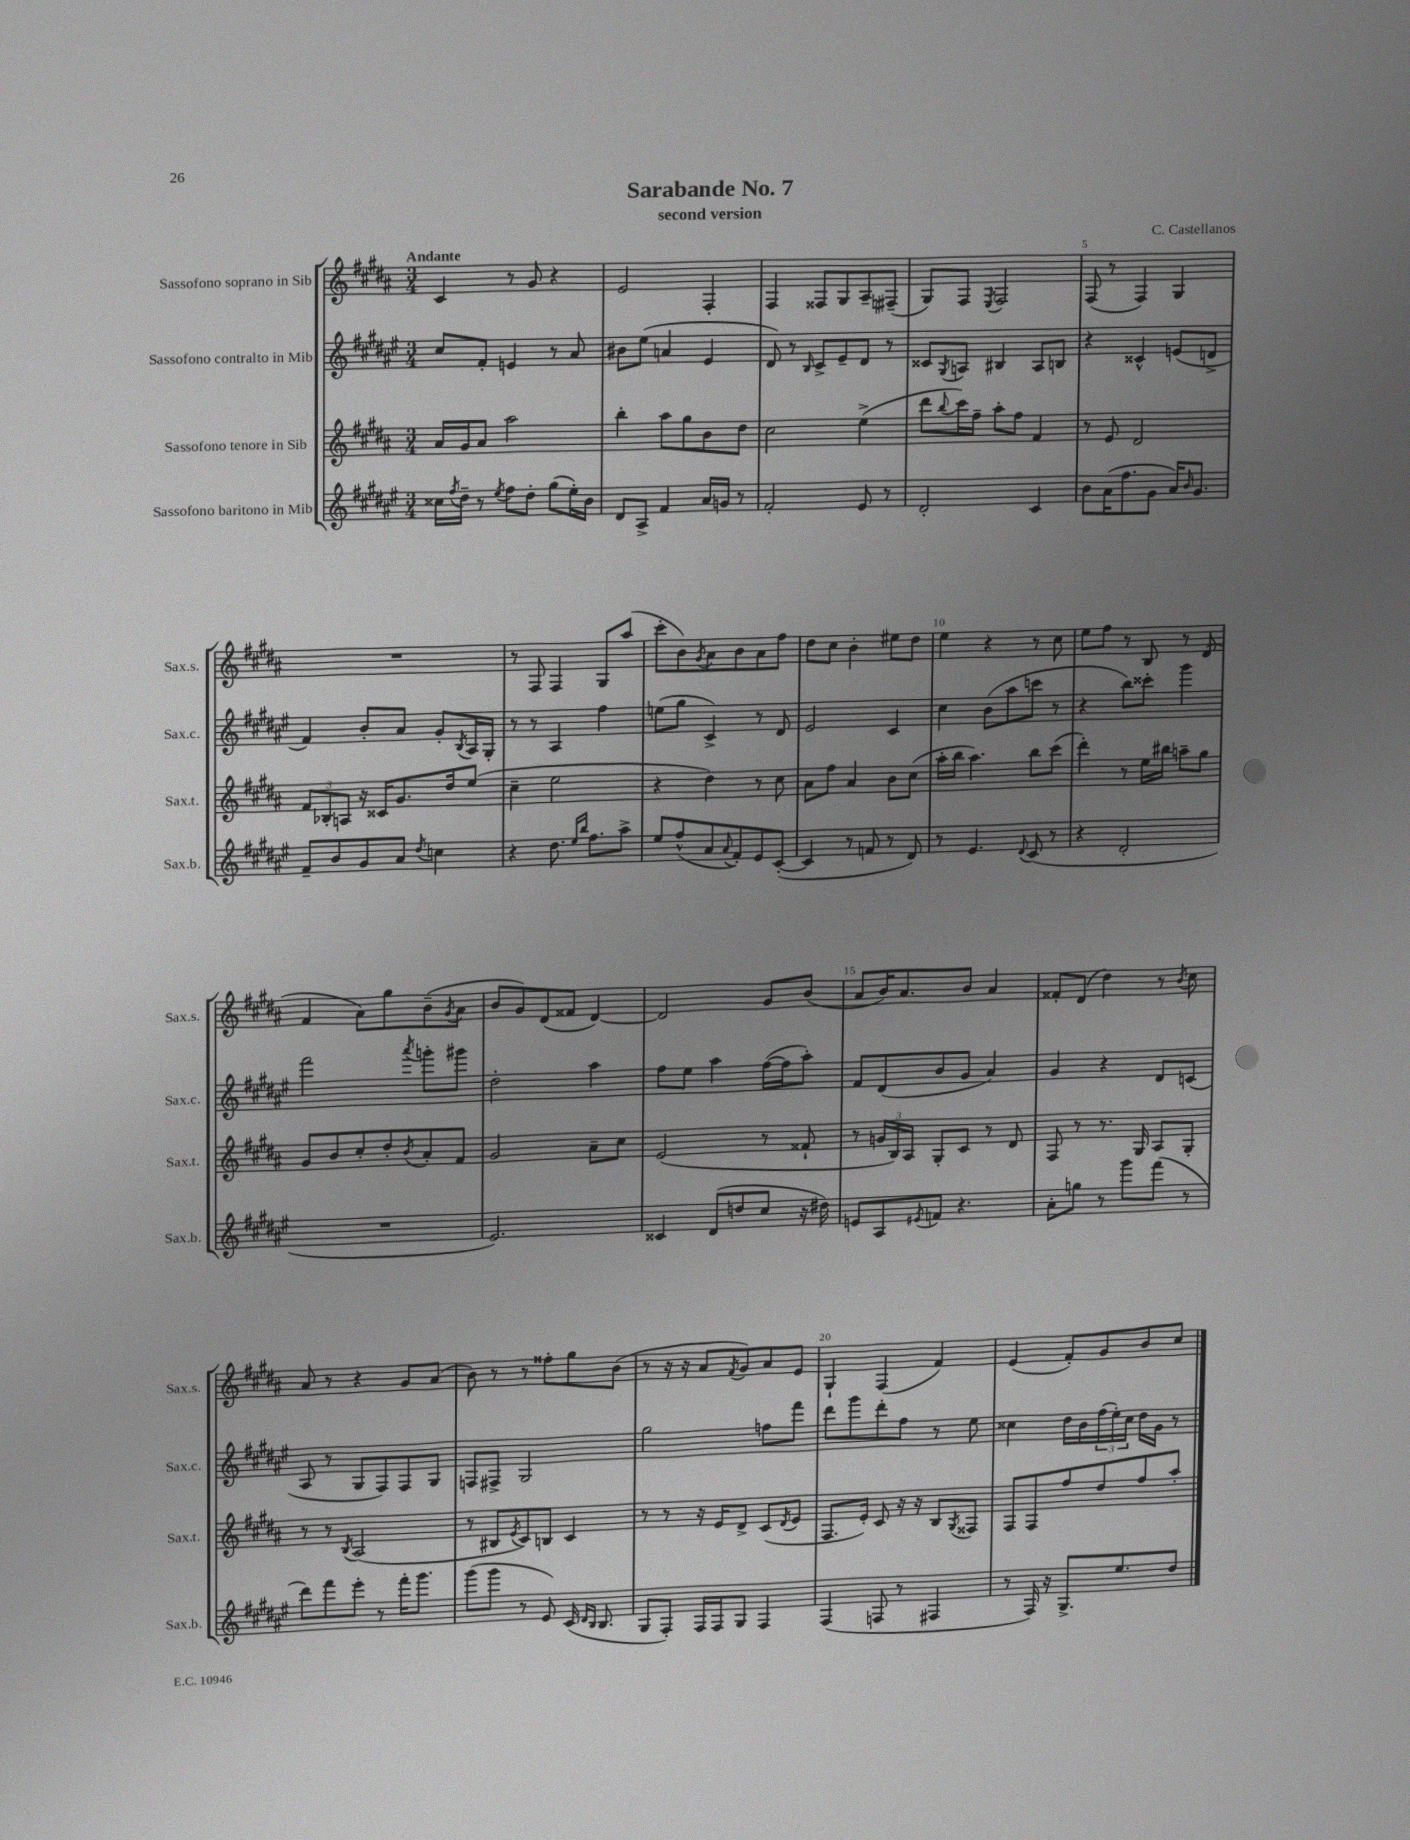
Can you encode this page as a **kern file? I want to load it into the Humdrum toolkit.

**kern	**kern	**kern	**kern
*staff4	*staff3	*staff2	*staff1
*clefG2	*clefG2	*clefG2	*clefG2
*k[f#c#g#d#a#e#]	*k[f#c#g#d#a#]	*k[f#c#g#d#a#e#]	*k[f#c#g#d#a#]
*M3/4	*M3/4	*M3/4	*M3/4
16cc##	16a#	8cc#	4c#
8qff#	.	.	.
16dd#~	16g#	.	.
8r	8a#	8f#'	.
8qee#	.	.	.
8ff#	2aa#	4e	8r
8dd#'	.	.	8g#
(8gg#	.	8r	4r
16ee#')	.	8a#	.
16b	.	.	.
=	=	=	=
8d#	4bb'	8b#	2e
8A#^	.	(8ee#	.
4f#	8aa#	4a	.
.	8gg#	.	.
16a#	8b	4e#	4F#'
16g	.	.	.
8r	8dd#	.	.
=	=	=	=
2f#'	2cc#	8d#)	4F#
.	.	8r	.
.	.	16qqB	.
.	.	8c#^	8F##
.	.	8e#~	8G#
8e#	(4ee^	8d#	8A#~
8r	.	8r	(8F#~
=	=	=	=
2d#'	8ddd#	8c##	8G#)
.	8qqbb	8qG#	.
.	16ccc#)	8A	8F#
.	16ff#~	.	.
.	.	.	8qE
.	8aa#'	4B#	2F#
.	8ff#	.	.
4c#	4f#	8A	.
.	.	8B	.
=	=	=	=
8b	8r	4r	(8F#
(16a#	8e	.	8r
8.ff#	.	.	.
.	2d#	4c##^^	4F#)
8g#	.	.	.
16a#)	.	(8e	4G#
16qqb	.	.	.
8.g#	.	.	.
.	.	8d^	.
=	=	=	=
8f#~	12f#	4f#)	2.r
.	12B-'	.	.
8b	.	.	.
.	12A	.	.
8g#	16r	8b'	.
.	16c##	.	.
8a#	8.g#	8a#	.
8qdd#	.	.	.
4cc	.	8g#'	.
.	16dd#	.	.
.	.	8qB	.
.	(8ee	16A#	.
.	.	16G#'	.
=	=	=	=
4r	4cc#~	8r	8r
.	.	8r	8F#
8.dd#	2ee	4A#	4F#
16qqee#	.	.	.
16qqbb	.	.	.
8.ff#	.	.	.
.	.	4ff#	8G#
8aa#^	.	.	(8aa#
=	=	=	=
8ee#	4r	(8ee	8ccc#'
(8ff#^^	.	8gg#	8b)
.	.	.	8qg#
8a#	4dd#)	4c#^)	8a#
8qqa#	.	.	.
8f#')	.	.	8b
8e#	8r	8r	8a#
([8c#'	8cc#	8d#	8ff#
=	=	=	=
4c#]	8a#	2e#	8dd#
.	8ff#	.	8cc#
8r	4a#	.	4b'
8f	.	.	.
8r	8b	4c#	8ee#
8d#)	(8cc#	.	8dd#
=	=	=	=
8r	16aa#'	4cc#	4ee
.	16bb	.	.
4.e#	4.aa#)	.	.
.	.	(8b	4r
.	.	8aa#	.
8qqd#	.	.	.
(8c#	8bb	8ccc	8r
8r	(8ccc#	8r	8cc#
=	=	=	=
4r	4ddd#')	4r	8ee
.	.	.	8ff#
2d#'	8r	8bb)	8r
.	16ee	8ccc##'	8B
.	16bb#	.	.
.	8aa~	4ggg#	8r
.	8gg#	.	(8d#
=	=	=	=
2.r	8g#	2fff#	4f#
.	8b	.	.
.	8cc#'	.	8a#)
.	8dd#'	.	8gg#
.	8qb	8qaaa#	.
.	8a#'	8ggg'	(8b~
.	.	.	8qg#
.	8f#	8ggg#	8a#
=	=	=	=
2.e#)	2g#	2dd#'	8b
.	.	.	8g#)
.	.	.	(8d#
.	.	.	8f##
.	8a#~	4aa#	[4d#)
.	8cc#	.	.
=	=	=	=
4c##	(2e	8ff#	2d#]
.	.	8ee#	.
(8d#	.	4aa#	.
8dd	.	.	.
8cc#	8r	([16ff#	8g#
.	.	16ff#]	.
16r	8f##`	8aa#')	(8b
16dd#)	.	.	.
=	=	=	=
8e	8r	8f#	8a#
8A#	24g	(8d#	16b)
.	24B)	.	.
.	.	.	8.a#
.	24A#	.	.
8qe#	.	.	.
8f	8G#'	8b	.
4.r	8c#	8g#	8b
.	8r	4a#)	4a#
.	8d#	.	.
=	=	=	=
8a#'	8F#	4g#	8f##'
8gg	8r	.	(8d#
8r	8.r	4r	4dd#)
8ggg#	.	.	.
.	16G#	.	.
(8fff#	8A#	8d#	8r
.	.	.	8qb
8r	8G#'	(8c	8cc#
=	=	=	=
8ddd#)	8r	8A#	8a#
8fff#	8r	8r	8r
.	8qB	.	.
8eee#'	(2A#	8G#	4r
8r	.	8F#)	.
16fff#'	.	8F#	8g#
8.ggg#	.	.	.
.	.	8G#	(8a#
=	=	=	=
(8ggg#	8r	8F	8b)
8ggg#	8B#	8F#^	8r
.	8qe	.	.
8r	8c#)	2G#	8r
8e#)	8B	.	8ff##'
(16c#	4c#	.	8gg#
16qqd#	.	.	.
16qqB	.	.	.
8.B	.	.	.
.	.	.	(8b
=	=	=	=
8G#	8r	2gg#	8r
8F#')	8r	.	16r
.	.	.	16r
16F#	16r	.	8a#
16F#	16e	.	.
.	.	.	8qf#
8G#	8d#^	.	8g#)
4F#	(8c#	8ff	8a#
.	8qd#	.	.
.	8e	8fff#	8e
=	=	=	=
(4F#	8.F#	8ddd#	4G#`
.	.	8ggg#	.
.	16e')	.	.
8F	8c#	8ddd#'	(4F#
8r	16r	8ff#	.
.	16r	.	.
4F#	8B	8r	4f#)
.	8qG#	.	.
.	8F##	8ee#	.
=	=	=	=
8r	8F#	4cc##	(4e
16F#)	8F#	.	.
16r	.	.	.
8.G#^	8ff#	16dd#	8f#')
.	.	16b	.
.	8dd#	(24ff#	8g#
.	.	24ee#')	.
8.ee#	.	.	.
.	.	24cc##	.
.	8ff#	16dd#	8b
.	.	16g#	.
8dd#	8aa#'	8r	8cc#
==	==	==	==
*-	*-	*-	*-
